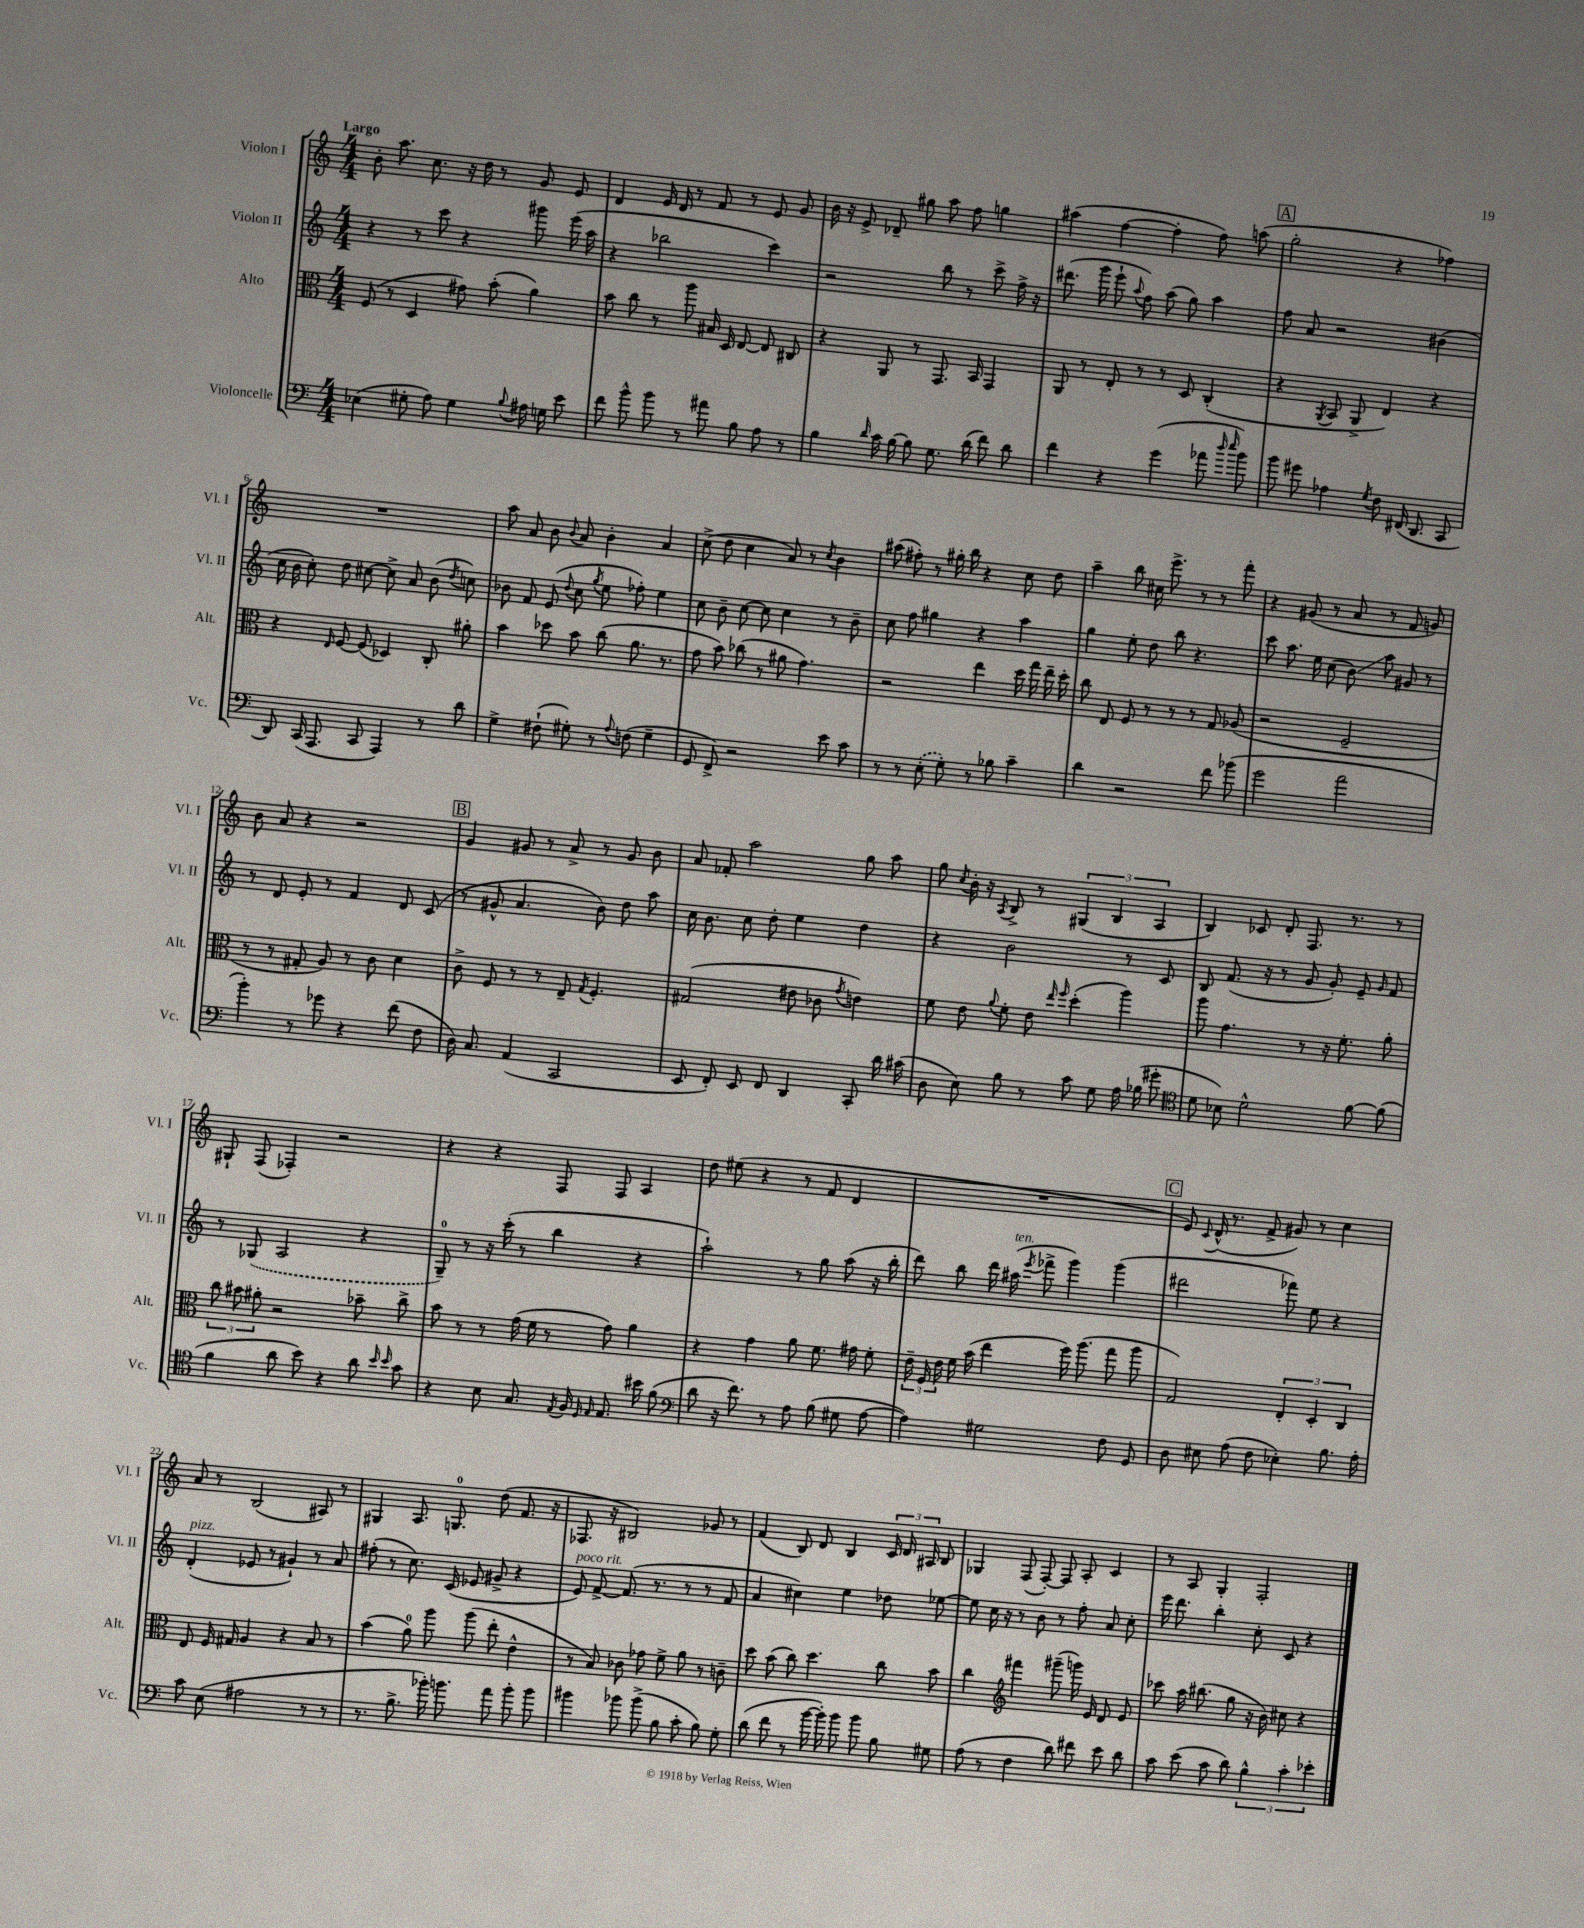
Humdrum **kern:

**kern	**kern	**kern	**kern
*staff4	*staff3	*staff2	*staff1
*clefF4	*clefC3	*clefG2	*clefG2
*k[]	*k[]	*k[]	*k[]
*M4/4	*M4/4	*M4/4	*M4/4
(4E-	(8F	4r	8b'
.	8r	.	8.aa
8G#'	4D	8r	.
.	.	.	8.cc
8A)	.	8ccc	.
4G#	8g#)	4r	16r
.	.	.	16dd
.	(8b'	.	8r
8qqB	.	.	.
16A#	4a)	8ggg#	8g
16G	.	.	.
8e	.	(16eee	8e
.	.	16aa	.
=	=	=	=
8f	8b	4r	4d
8b^^	8cc	.	.
8b	8r	2bb-	16e
.	.	.	16d
8r	8aa	.	8r
8a#	16B#	.	8f
.	16D	.	.
8B	[8E	.	8r
8A	8E]	4ccc)	8e
8r	8C#	.	8g
=	=	=	=
4B	4r	2r	16b
.	.	.	16r
.	.	.	8e^
16qqd	.	.	.
16c	8AA	.	8d-~
[16B	.	.	.
8B]	8r	.	8gg#
8.G	8.GG	8bb	8aa
.	.	8r	8ff
(16d	16BB	.	.
8f)	4GG	8ccc^	4gg
8d	.	16ff^	.
.	.	16r	.
=	=	=	=
4f	8AA	(8.ddd#	(4aa#
.	8r	.	.
.	.	16ggg	.
4r	8E'	8eee`	[4ff
.	.	8qqaa	.
.	8r	8ff)	.
(4g	8r	(8aa	4ff']
.	8D	8gg)	.
8a-	(4C'	4aa	8ff)
16qqdd	.	.	.
16qqee	.	.	.
8b)	.	.	(8aa
=	=	=	=
8b	4r	8ff	2gg'
8g#	.	8a	.
.	8qAA	.	.
4A-	8BB	2r	.
.	8AA^	.	.
8qG	.	.	.
8F	4E)	.	4r
(16FF#	.	.	.
8.DD	.	.	.
.	4r	(4b#	4ff-)
8CC	.	.	.
=	=	=	=
8DD)	4r	16cc	1r
.	.	16b	.
(16CC	.	8cc')	.
8.AAA	.	.	.
.	16qqE	.	.
.	[8F	8dd	.
8CC	(8F]	[8cc#	.
4AAA)	4D-)	8cc#^]	.
.	.	8a	.
8r	8C'	(8b	.
.	.	8qdd	.
8d	8a#'	8cc)	.
=	=	=	=
4G^	4b	8b-	8aa
.	.	8f	8a
(8F#`	8dd-	(8e	8b
.	.	8qqdd	8qqb
8G#')	8b	8cc	8a
.	.	8qgg	.
8r	(8cc	8ee	4b'
8qqA	.	.	.
(8F	8.a	8ff-')	.
4G#~	.	4ee	4a
.	8.r	.	.
=	=	=	=
8GG	8g	8cc	(8cc^
8FF^)	8b)	8b~	8dd
2r	(8cc-	[8cc	4cc
.	8r	8cc]	.
.	8a#	4cc	8a)
.	4.g)	.	8r
.	.	.	8qcc
8e	.	8r	4b
8c	.	8b~	.
=	=	=	=
8r	2r	8cc	(8aa#
8r	.	8ff	8ff#')
(8E'	.	4gg#	8r
8G')	.	.	16gg#'
.	.	.	16bb
8r	4ee	4r	4r
8B-	.	.	.
4c~	16dd	4aa	8cc
.	16gg	.	.
.	16ee~	.	8dd
.	16dd'	.	.
=	=	=	=
4d	8cc	4gg	4aa~
.	8E	.	.
2r	8F	8ee'	8bb
.	8r	8dd	16cc#
.	.	.	8.eee^
.	8r	8bb	.
.	8r	4.r	8r
8f	8G	.	8r
(8b-	(8A-	.	8fff'
=	=	=	=
2g	2r	8ccc	4r
.	.	8.aa	.
.	.	.	(8g#
.	.	16ee	.
.	.	(8cc	8r
2a	2F~	8b)	8a
.	.	8aa	8r
.	.	8g#	8f
.	.	8r	8g)
=	=	=	=
4b')	8r	8r	8b
.	8r	8d	8a
8r	8G#'	8e'	4r
8g-	8A)	8r	.
4r	8r	4f	2r
.	8c	.	.
(8f	4d	8d	.
8F	.	(8c	.
=	=	=	=
16D)	8c^	8r	4g
8.C	.	.	.
.	8F	8g#^^	.
(4AA	8r	4.a	8g#
.	8r	.	8r
2CC	8E~	.	8a^
.	8qG	.	.
.	4.F'	8b)	8r
.	.	8dd	8g#
.	.	8aa	8b
=	=	=	=
8EE	(2G#	16cc	8a
.	.	8.b	.
8FF')	.	.	8f-'
8EE	.	8cc	2aa
8FF	.	8dd'	.
4DD	8e#	4ee	.
.	8c-	.	.
.	8qg	.	.
8CC'	4e)	4dd	8gg
16d	.	.	8aa
(16c#	.	.	.
=	=	=	=
8D	8f	4r	8gg
.	.	.	8qcc
8E)	8e	.	16b'
.	.	.	16r
.	8qqa	.	8qA
8B	8f'	2b	8B^
8r	8e	.	8r
.	16qqee	.	.
.	16qqff	.	.
8c	(4dd'	.	(6G#
8G	.	.	.
.	.	.	6B
16A	4aa)	8r	.
(16B-	.	.	.
.	.	.	6A
8g#'	.	8c	.
=	=	=	=
*clefC4	*	*	*
8d	8aa	8B	4B)
8B-)	4.g	(8.f	.
2d^^	.	.	8c-
.	.	16r	.
.	.	8r	8d'
.	8r	8g	8.F
.	16r	8g')	.
.	8.f'	.	8.r
[8f	.	8e~	.
.	.	16qqg	.
(8f]	8a'	8f	8r
=	=	=	=
4f	12cc	8r	8G#`
.	12b#	.	.
.	.	(8G-	(8F
.	12a#'	.	.
8a	2r	2A	4F-')
8b)	.	.	.
4r	.	.	2r
8a	8b-~	4r	.
16qqb	.	.	.
16qqb	.	.	.
8g	8cc^	.	.
=	=	=	=
4r	8b	8G~)	4r
.	8r	8r	.
8B	8r	16r	4r
.	.	(16ccc'	.
8.G	(16g	8r	.
.	16f	.	.
.	8r	4bb	8F
8qE	.	.	.
16F	.	.	.
16qqD	.	.	.
16qqE	.	.	.
8.E	8g)	.	8F
.	4a	4r	4A
16b#	.	.	.
(8f	.	.	.
=	=	=	=
*clefF4	*	*	*
8d	4r	2aa`)	8dd
16r	.	.	(8ee#
8.f)	.	.	.
.	4g	.	4r
8r	.	.	.
8A	8a	8r	8r
(8B	8.f	8gg	8f
8G#	.	(8aa	4d
.	16g#	.	.
[8A	8f'	16r	.
.	.	16bb'	.
=	=	=	=
4A])	24e~	8ddd)	1r
.	24F	.	.
.	24e	.	.
.	16f	8bb	.
.	(16b	.	.
2G#	4ee	16ddd	.
.	.	(16aa#	.
.	.	8qeee	.
.	.	8fff-^	.
.	16ff)	4ggg)	.
.	(8.aa	.	.
8F	8gg	(4ggg	.
8GG	8aa	.	.
=	=	=	=
8D	2G)	2ddd#	8e)
.	.	.	8qqc
8E#	.	.	(16d^^
.	.	.	8.r
(8A	.	.	.
8F	.	.	8f^
4E-')	6E'	8fff-)	8g#)
.	.	8ee	8r
.	6D'	.	.
8.B	.	4r	4cc
.	6C	.	.
16A'	.	.	.
=	=	=	=
8c	8E	(4d'	8a
(8E	16F	.	8r
.	16G#	.	.
2A#	4A	8e-	(2B
.	.	8r	.
.	4r	4g#`)	.
8r	8B	8r	8A#)
8r	8r	8a	8r
=	=	=	=
8.r	(4b	(8ff#'	4G#
.	.	8r	.
8.B^	.	.	.
.	8a)	8.cc)	8.A
16b-')	8aa	.	.
8.b	.	(16c	8.G
.	(8aa	8e-	.
8a	8ee'	8g#^	(8dd
8b'	4e^^	4r	8.f
8b	.	.	.
.	.	.	16r
=	=	=	=
4b#	8r	8e)	8.F-
.	8B)	[8f^	.
.	.	.	16r
8b-	8c-	(8.f]	2B#)
(8b-^	8g-	.	.
.	.	8.r	.
8B	8f^	.	.
8c'	8a	8r	.
8B)	8r	8r	8g-
8G'	8c~	8f	8r
=	=	=	=
(8d	8dd	4a	(4f
8f	(8b	.	.
8r	8cc)	4cc#)	8B)
[16b	4.dd	.	8d
16b'])	.	.	.
8b	.	4ee	4B
8b	.	.	.
8B	8cc	8dd-	24c
.	.	.	24d
.	.	.	24A#
8G#	8b	[8ee-	8B
=	=	=	=
(8A	4cc	8ee-]	4G-
8r	.	16cc	.
.	.	16r	.
*	*clefG2	*	*
4F	4fff#	8r	(8F
.	.	8b	[8F')
8d)	(8ggg#~	8r	8F]
8f#	16ggg)	8ff'	8A'
.	16e	.	.
8e	8d	8a	4c
8d	8e	8cc'	.
=	=	=	=
8c	8ccc-	16eee	8r
.	.	8.ddd	.
(8e	16aa	.	8A
.	(8.bb#	.	.
8c	.	4bb'	4G'
8d)	8gg	.	.
6B^^	16r	8cc'	2F'
.	16b)	.	.
.	8cc#	8c	.
6c'	.	.	.
.	4r	4r	.
6e-'	.	.	.
==	==	==	==
*-	*-	*-	*-
